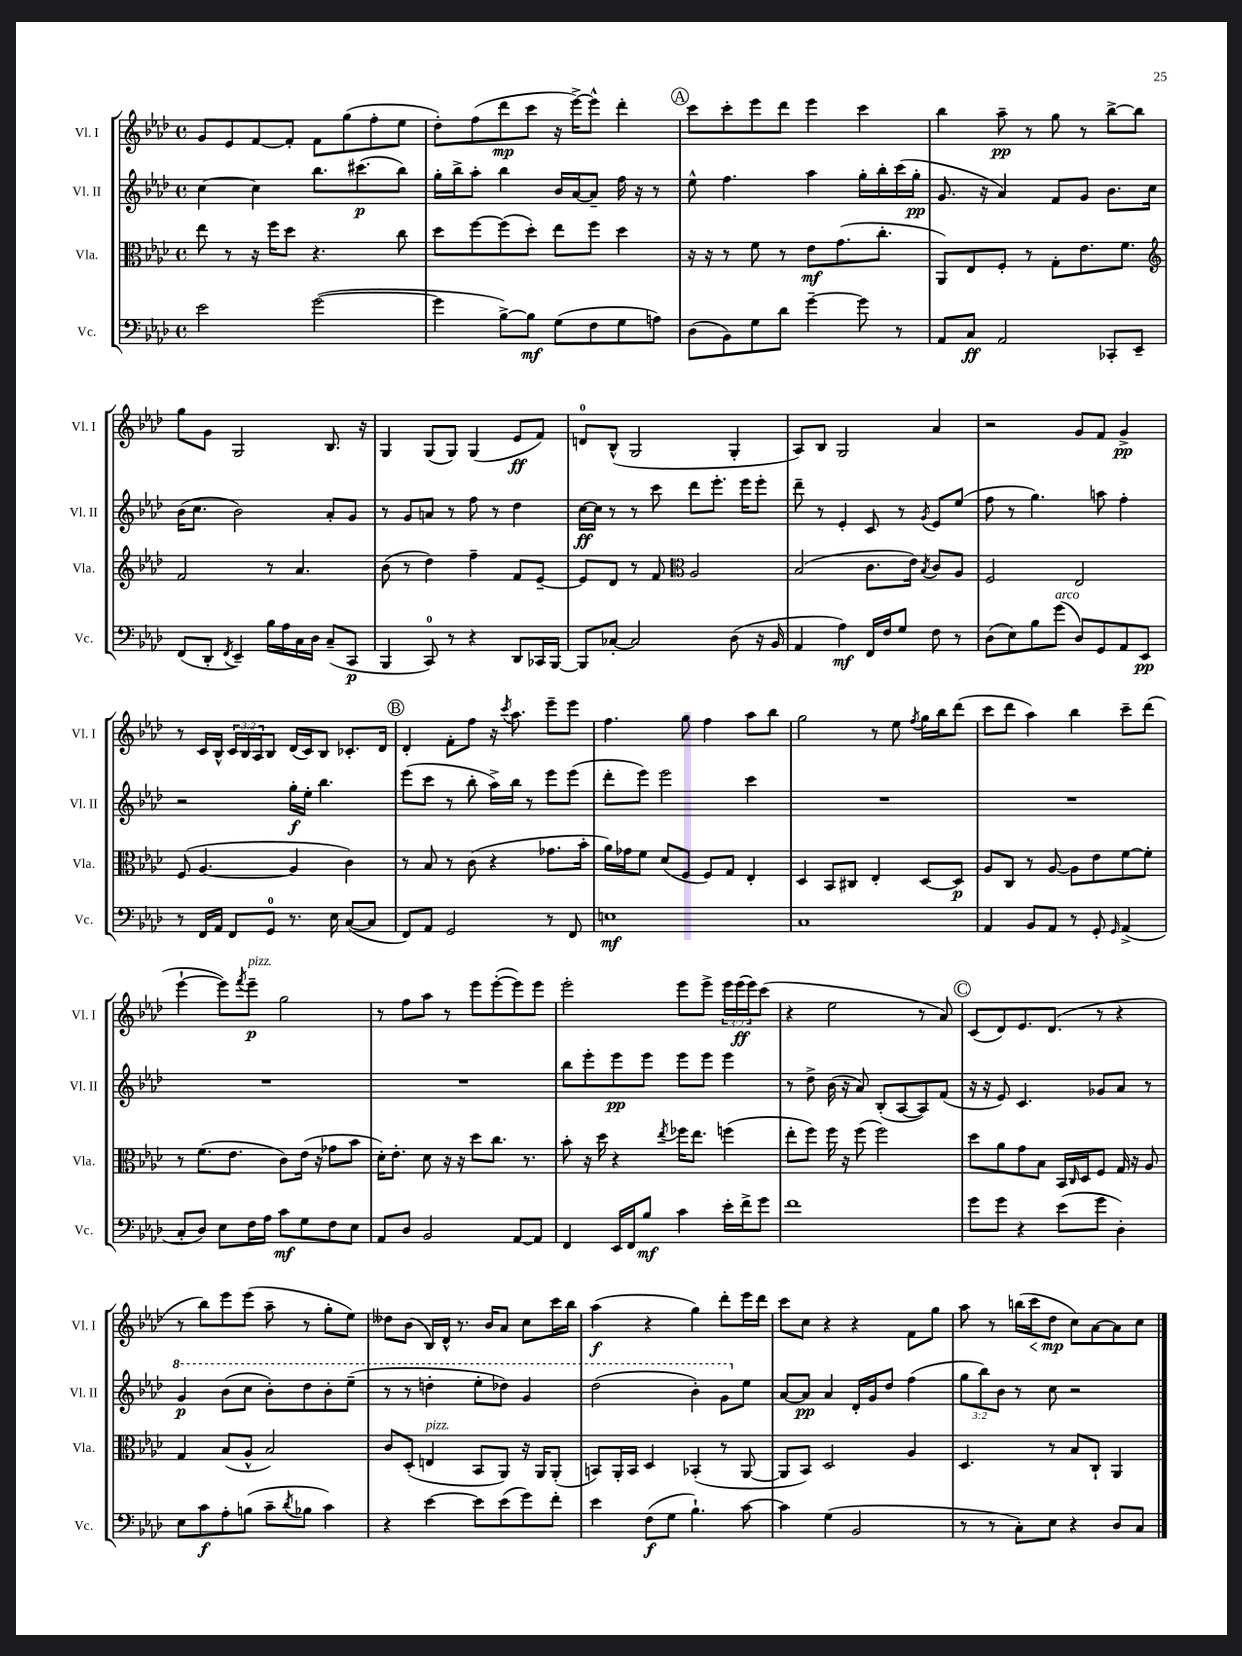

**kern	**kern	**kern	**kern
*staff4	*staff3	*staff2	*staff1
*clefF4	*clefC3	*clefG2	*clefG2
*k[b-e-a-d-]	*k[b-e-a-d-]	*k[b-e-a-d-]	*k[b-e-a-d-]
*M4/4	*M4/4	*M4/4	*M4/4
*met(c)	*met(c)	*met(c)	*met(c)
2e-	8ee-	[4cc	8g
.	8r	.	8e-
.	16r	4cc]	[8f
.	16ff	.	.
.	8dd-	.	8f']
([2g	4.r	8.bb-	8f
.	.	.	(8gg
.	.	(8.ccc#	.
.	.	.	8ff'
.	8cc	8bb-)	8ee-
=	=	=	=
4g]	8dd-	16gg'	8dd-')
.	.	16bb-^	.
.	[8ff	8aa-'	(8ff
[8B-^)	(8ff]	4bb-	8ddd-
8B-]	8dd-')	.	8ccc
(8G	8ee-	16b-	16r
.	.	[16a-	[16eee-^)
8F	8ff	8a-~]	8eee-^^]
8G	4dd-	16ff	4ddd-'
.	.	16r	.
8A)	.	8r	.
=	=	=	=
(8D-	16r	8ee-^^	8ccc
.	16r	.	.
8BB-)	8r	4.ff	8ccc'
8G	8f	.	8eee-
8d-	8r	.	8ddd-
[4g~	8e-	4aa-	4eee-
.	(8.g	.	.
8g]	.	16gg'	4ccc
.	8.cc'	16bb-'	.
8r	.	(16ccc	.
.	.	16gg'	.
=	=	=	=
8AA-	8AA-)	8.g	4bb-
8C	8E-	.	.
.	.	16r	.
2AA-	8F'	4a-)	8aa-~
.	8r	.	8r
.	8G'	8f	8gg
.	8.e-	8g	8r
8CC-'	.	8.b-	[8bb-^
.	8.f	.	.
8EE-~	.	.	8bb-]
.	.	16cc	.
=	=	=	=
*	*clefG2	*	*
(8FF	2f	(16b-	8gg
.	.	8.cc	.
8DD-'	.	.	8g
8qFF	.	.	.
4EE-~)	.	2b-)	2G
16B-	8r	.	.
16A-	.	.	.
16C	4.a-	.	.
16D-	.	.	.
(8C~	.	8a-'	8.B-
8CC	.	8g	.
.	.	.	16r
=	=	=	=
4BBB-	(8b-	8r	4G
.	8r	8g	.
8CC)	4dd-)	8a	(8G
8r	.	8r	8G)
4r	4ff~	8ff	(4G
.	.	8r	.
8DD-	8f	4dd-	8e-
16CC-	[8e-~	.	8f)
[16BBB-	.	.	.
=	=	=	=
8BBB-]	8e-]	[16cc	8d
.	.	16cc]	.
[8C-'	8d-	8r	(8B-^^
2C-]	8r	8r	2G
.	8f	8ccc	.
*	*clefC3	*	*
.	2A-	8ddd-	.
.	.	8.eee-'	.
(8D-	.	.	4G'
.	.	16eee-	.
16r	.	8eee-'	.
16BB-	.	.	.
=	=	=	=
4AA-	(2B-	8ddd-~	8A-)
.	.	8r	8B-
4A-)	.	4e-'	2G
16FF	8.c	8c	.
16F	.	.	.
8G	.	8r	.
.	16e-)	.	.
.	8qB-	8qg	.
8F	8c	8e-	4a-
8r	8A-	(8ee-	.
=	=	=	=
(8D-	2F	8ff	2r
8E-)	.	8r	.
8B-	.	4.gg)	.
(8g	.	.	.
8D-)	2E-	.	8g
8GG	.	8aa	8f
8AA-	.	4ff'	4g^
8EE-	.	.	.
=	=	=	=
8r	(8F	2r	8r
16FF	[4.A-	.	16c
16AA-	.	.	16B-^^
8FF	.	.	24c
.	.	.	24B-
.	.	.	24A-
8GG	.	.	8B-
8.r	4A-]	16gg'	(16d-
.	.	16ee-'	16c)
.	.	4.bb-	8B-
16E-	.	.	.
([8C	4c)	.	8.c-'
8C]	.	.	.
.	.	.	16d-
=	=	=	=
8FF)	8r	(8eee-	4d-'
8AA-	8B-	8ccc	.
2GG	8r	8r	8f'
.	(8c	8bb-'	8ff
.	4r	16aa-^)	16r
.	.	.	8qccc
.	.	16bb-	8.aa-
.	.	8r	.
8r	8.g-	8eee-	8eee-~
8FF	.	(8eee-	8eee-
.	16b-'	.	.
=	=	=	=
1E	16a-)	8ddd-'	4.ff
.	16g-	.	.
.	8f	8eee-)	.
.	(8d-	2eee-	.
.	8F	.	8gg
.	8F)	.	4ff
.	8G	.	.
.	4E-'	4ccc	8aa-
.	.	.	8bb-
=	=	=	=
1C	4D-	1r	2gg
.	8BB-	.	.
.	8C#	.	.
.	4E-'	.	8r
.	.	.	8ee-
.	.	.	8qff
.	[8D-	.	16gg
.	.	.	16bb-
.	8D-]	.	(8ddd-
=	=	=	=
4AA-	8A-	1r	8ccc
.	8C	.	8ddd-
8BB-	8r	.	4aa-)
8AA-	[8A-	.	.
8r	8A-]	.	4bb-
8GG'	8e-	.	.
16qqGG	.	.	.
(4AA-^	[8f	.	8ccc~
.	8f']	.	(8ddd-
=	=	=	=
8C'	8r	1r	[4eee-`
8D-)	(8.f	.	.
8E-	.	.	8eee-])
.	8.e-	.	.
.	.	.	8qfff
16F	.	.	8eee-~
16A-	.	.	.
8c	8c)	.	2gg
8G	(16e-	.	.
.	16r	.	.
8F	8g-	.	.
8E-	8b-	.	.
=	=	=	=
8AA-	16d-')	1r	8r
.	8.e-'	.	.
8D-	.	.	8ff
2BB-	8d-	.	8aa-
.	16r	.	8r
.	16r	.	.
.	8dd-	.	8eee-
.	8.cc	.	([8eee-'
[8AA-	.	.	8eee-])
.	8.r	.	.
8AA-]	.	.	8eee-
=	=	=	=
4FF	8b-'	8bb-	2eee-'
.	16r	8eee-'	.
.	16dd-	.	.
16EE-	4r	8eee-	.
16FF	.	.	.
8B-	.	8eee-	.
.	8qee-	.	.
4c	16ff-	8eee-	8eee-
.	8.ee-	.	.
.	.	8eee-	8eee-^
16e-'	(4ff	4eee-	24eee-
.	.	.	(24eee-
16f^	.	.	.
.	.	.	24eee-)
8g	.	.	(8ccc
=	=	=	=
1f	8ee-'	8r	4r
.	8ff)	8dd-^	.
.	16ff	(16b-	2ee-
.	16r	16r	.
.	(8ff	8a-)	.
.	2ff)	(8B-'	.
.	.	[8A-	.
.	.	8A-])	8r
.	.	(8f	8a-)
=	=	=	=
8g	8dd-	16r	(8c
.	.	16r	.
8g	8a-	8e-)	8d-)
4r	8g	4.c	8.e-
.	8B-	.	.
.	.	.	(8.d-
(8e-	16BB-	.	.
.	16qqC	.	.
.	16D-	.	.
8g	8F	8g-	8r
4D-')	16G	8a-	4r
.	16r	.	.
.	8A-	8r	.
=	=	=	=
8E-	4G	4gg	8r
8c	.	.	8bb-)
8A-'	(8B-	(8bb-	8eee-
(8B	8A-^^	8ccc	(8eee-
8c~	2B-)	8bb-')	8aa-~
8qd-	.	.	.
8B-	.	8ddd-	8r
4c)	.	8bb-'	8gg'
.	.	(8eee-~	8ee-)
=	=	=	=
4r	8c	8r	8dd--
.	(8D-'	8r	(8b-
[4e-	4E	4ddd'	16B-)
.	.	.	16d-^^
.	.	.	8.r
8e-]	8BB-	8eee-'	.
.	.	.	16b-
(8e-	8AA-)	8ddd-)	8a-
8g)	16r	4gg	8cc
.	16AA-	.	.
8f'	(8AA-'	.	16ccc
.	.	.	16bb-
=	=	=	=
4e-	8BB)	(2ddd-	(4aa-
.	16AA-'	.	.
.	16BB	.	.
(8F	4D-	.	4r
8G	.	.	.
4.B-`)	(4BB-'	4bb-')	4gg)
.	8r	8gg	8ddd-'
[8c	[8AA-	8ee-	16eee-
.	.	.	16ddd-
=	=	=	=
4c]	8AA-]	[8a-	8ccc
.	8BB-)	8a-]	8cc
(4G	2D-	4a-	4r
2BB-	.	16d-'	4r
.	.	16g	.
.	.	8dd-	.
.	4A-	(4ff	8f
.	.	.	8gg
=	=	=	=
8r	4.D-	12gg	8aa-
.	.	12bb-)	.
8r	.	.	8r
.	.	12b-	.
8C')	.	8r	(16bb
.	.	.	16ccc
8E-	8r	8cc	8dd-
4r	8B-	2r	8cc)
.	8C`	.	[8a-
8D-	4AA-	.	8a-]
8C	.	.	8cc
==	==	==	==
*-	*-	*-	*-
